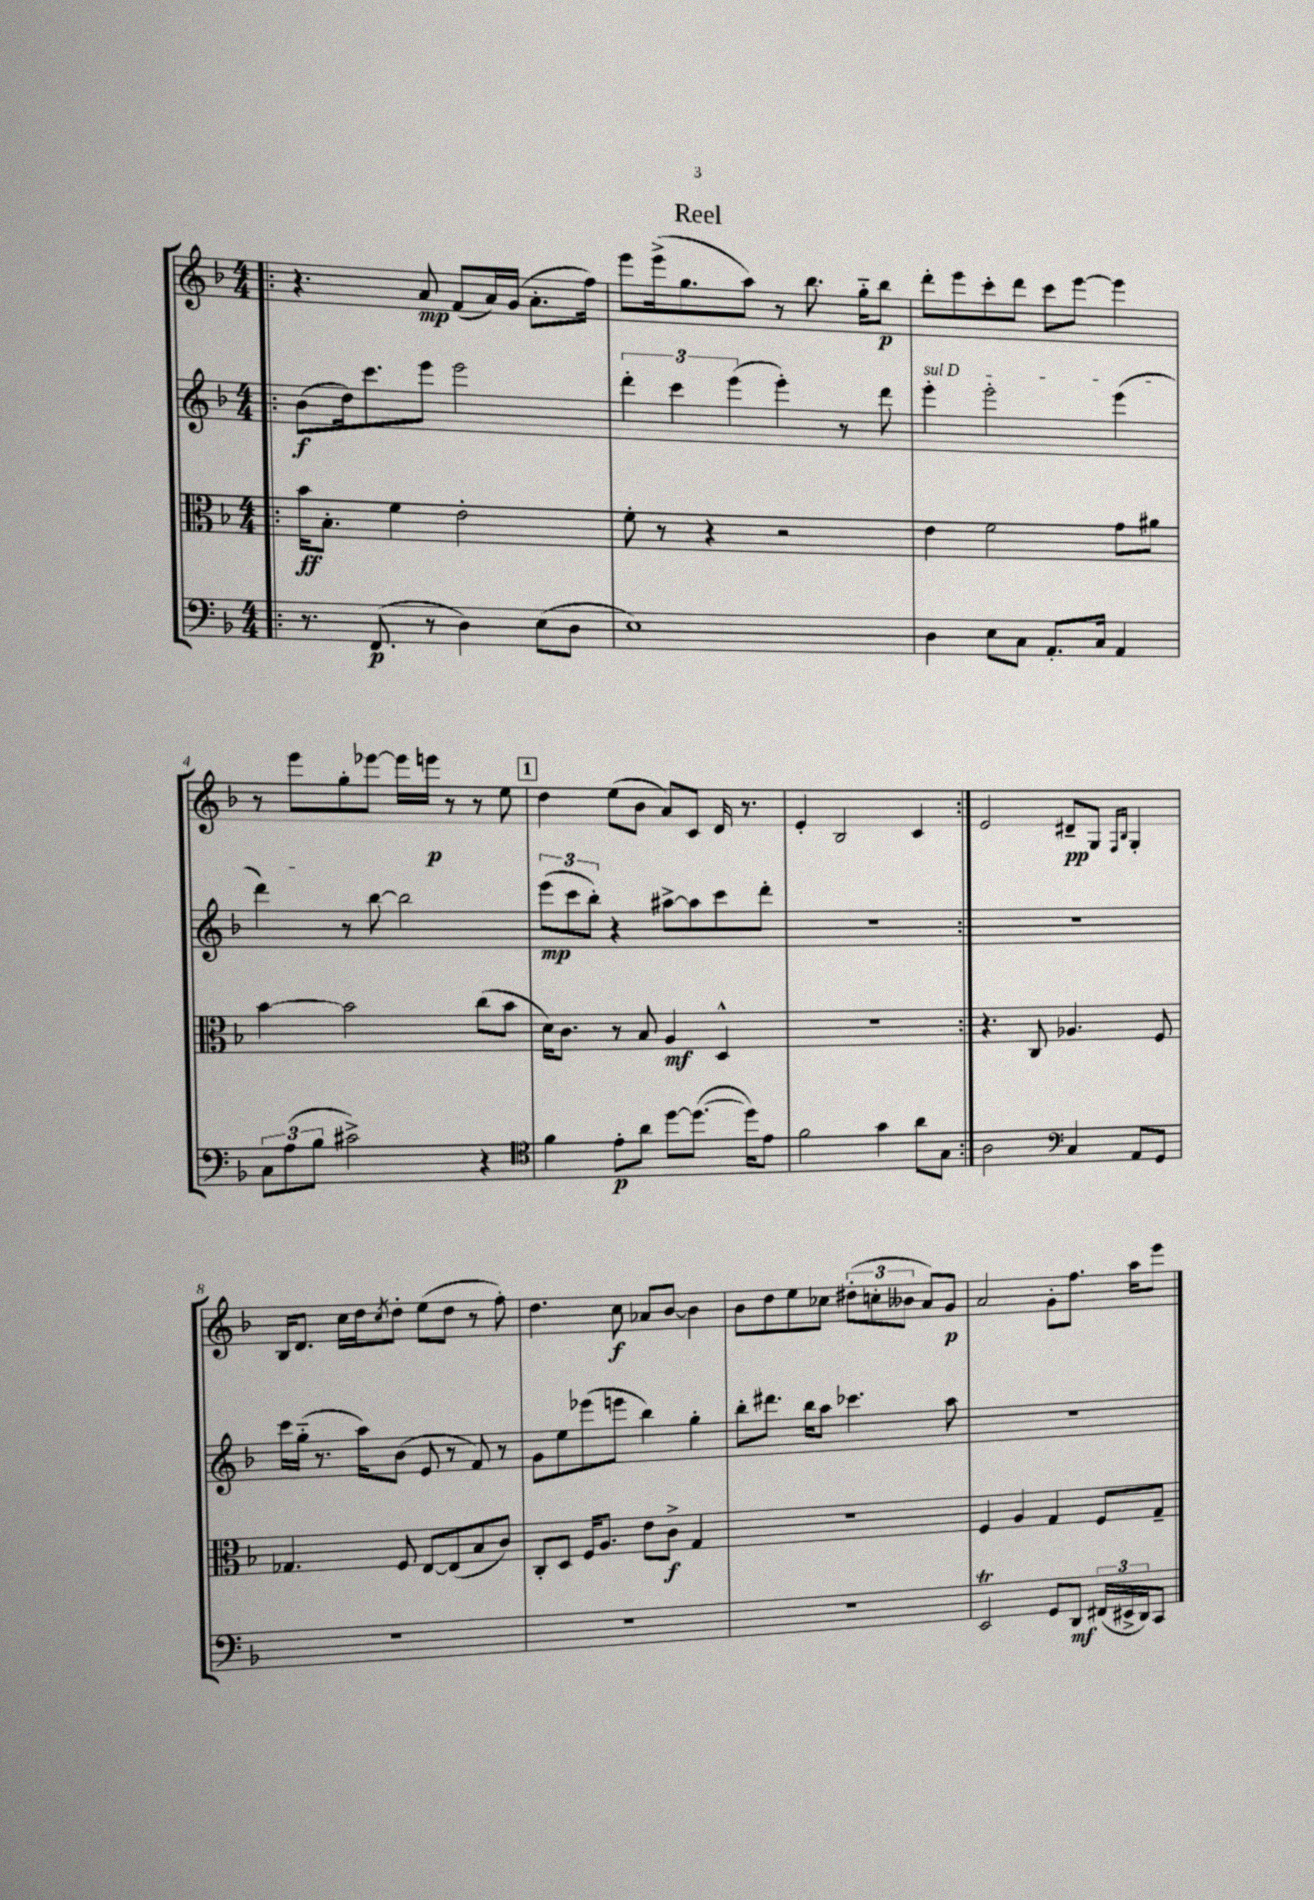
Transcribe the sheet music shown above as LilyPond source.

\header { title = "Reel" }
<<
\new StaffGroup <<
\new Staff = "s0" {
    \clef treble \key f \major \numericTimeSignature \time 4/4
    \repeat volta 2 { \bar ".|:" r4. a'8\mp f'8( a'16) g'16( a'8.-. f''16) |
    e'''8 e'''16->( g''8. a''8) r8 bes''8. g''16-_ bes''8\p |
    d'''8-. e'''8 c'''8-. d'''8 c'''8 e'''8~ e'''4 |
    r8 e'''8 g''8-. ees'''8~ ees'''16 e'''16\p r8 r8 e''8 |
    \mark \markup { \box "1" } d''4 e''8( bes'8 a'8) c'8 d'16 r8. |
    e'4-. bes2 c'4 | }
    e'2 dis'8--\pp g8 \grace { f16 bes16 } g4-. |
    bes16 d'8. c''16 d''16 \acciaccatura { c''8 } d''8-. e''8( d''8 r8 f''8-.) |
    d''4. c''8\f aes'8 bes'8~ bes'4 |
    bes'8 d''8 e''8 ces''8 \tuplet 3/2 { dis''8-.( c''8-. beses'8 } a'8) g'8\p |
    a'2 g'8-. f''8. a''16 e'''8 \bar "|." |
}
\new Staff = "s1" {
    \clef treble \key f \major \numericTimeSignature \time 4/4
    \repeat volta 2 { \bar ".|:" bes'8\f( d''16) c'''8. e'''8 e'''2 |
    \tuplet 3/2 { d'''4-. c'''4 e'''4( } e'''4-.) r8 d'''8 |
    \once \override TextSpanner.bound-details.left.text = \markup { \italic "sul D" } e'''4-.\startTextSpan e'''2-. e'''4( |
    d'''4\stopTextSpan) r8 bes''8~ bes''2 |
    \mark \markup { \box "1" } \tuplet 3/2 { e'''8\mp( c'''8 bes''8-.) } r4 ais''8~-> ais''8 c'''8 d'''8-. |
    R1 | }
    r1 |
    c'''16 g''16-_( r8. a''16) bes'8( e'8 r8 f'8) r8 |
    g'8 e''8 ees'''8( e'''8 bes''4) g''4-. |
    bes''8-. dis'''8. bes''16 a''8 ces'''4. a''8 |
    R1 \bar "|." |
}
\new Staff = "s2" {
    \clef alto \key f \major \numericTimeSignature \time 4/4
    \repeat volta 2 { \bar ".|:" bes'16\ff bes8.-. f'4 e'2-. |
    f'8-. r8 r4 r2 |
    e'4 f'2 g'8 ais'8 |
    bes'4~ bes'2 c''8( bes'8 |
    \mark \markup { \box "1" } d'16) c'8. r8 bes8 a4\mf d4-^ |
    R1 | }
    r4. c8 aes4. f8 |
    ges4. f8 e8~ e8( bes8 c'8) |
    c8-. d8 f16 a8. e'8 c'8->\f g4 |
    r1 |
    f4 a4 g4 f8 g8-- \bar "|." |
}
\new Staff = "s3" {
    \clef bass \key f \major \numericTimeSignature \time 4/4
    \repeat volta 2 { \bar ".|:" r8. f,8.\p( r8 d4) e8( d8 |
    e1) |
    d4 e8 c8 a,8.-. c16 a,4 |
    \tuplet 3/2 { c8 a8( bes8 } cis'2->) r4 |
    \mark \markup { \box "1" } \clef tenor f'4 e'8-.\p a'8 d''8~ d''8.~( d''16) e'8 |
    f'2 g'4 a'8 g8 | }
    a2 \clef bass c4 a,8 g,8 |
    R1 |
    R1 |
    R1 |
    e,2\trill g,8 d,8\mf \tuplet 3/2 { fis,16( eis,16-> d,16) } c,8 \bar "|." |
}
>>
>>
